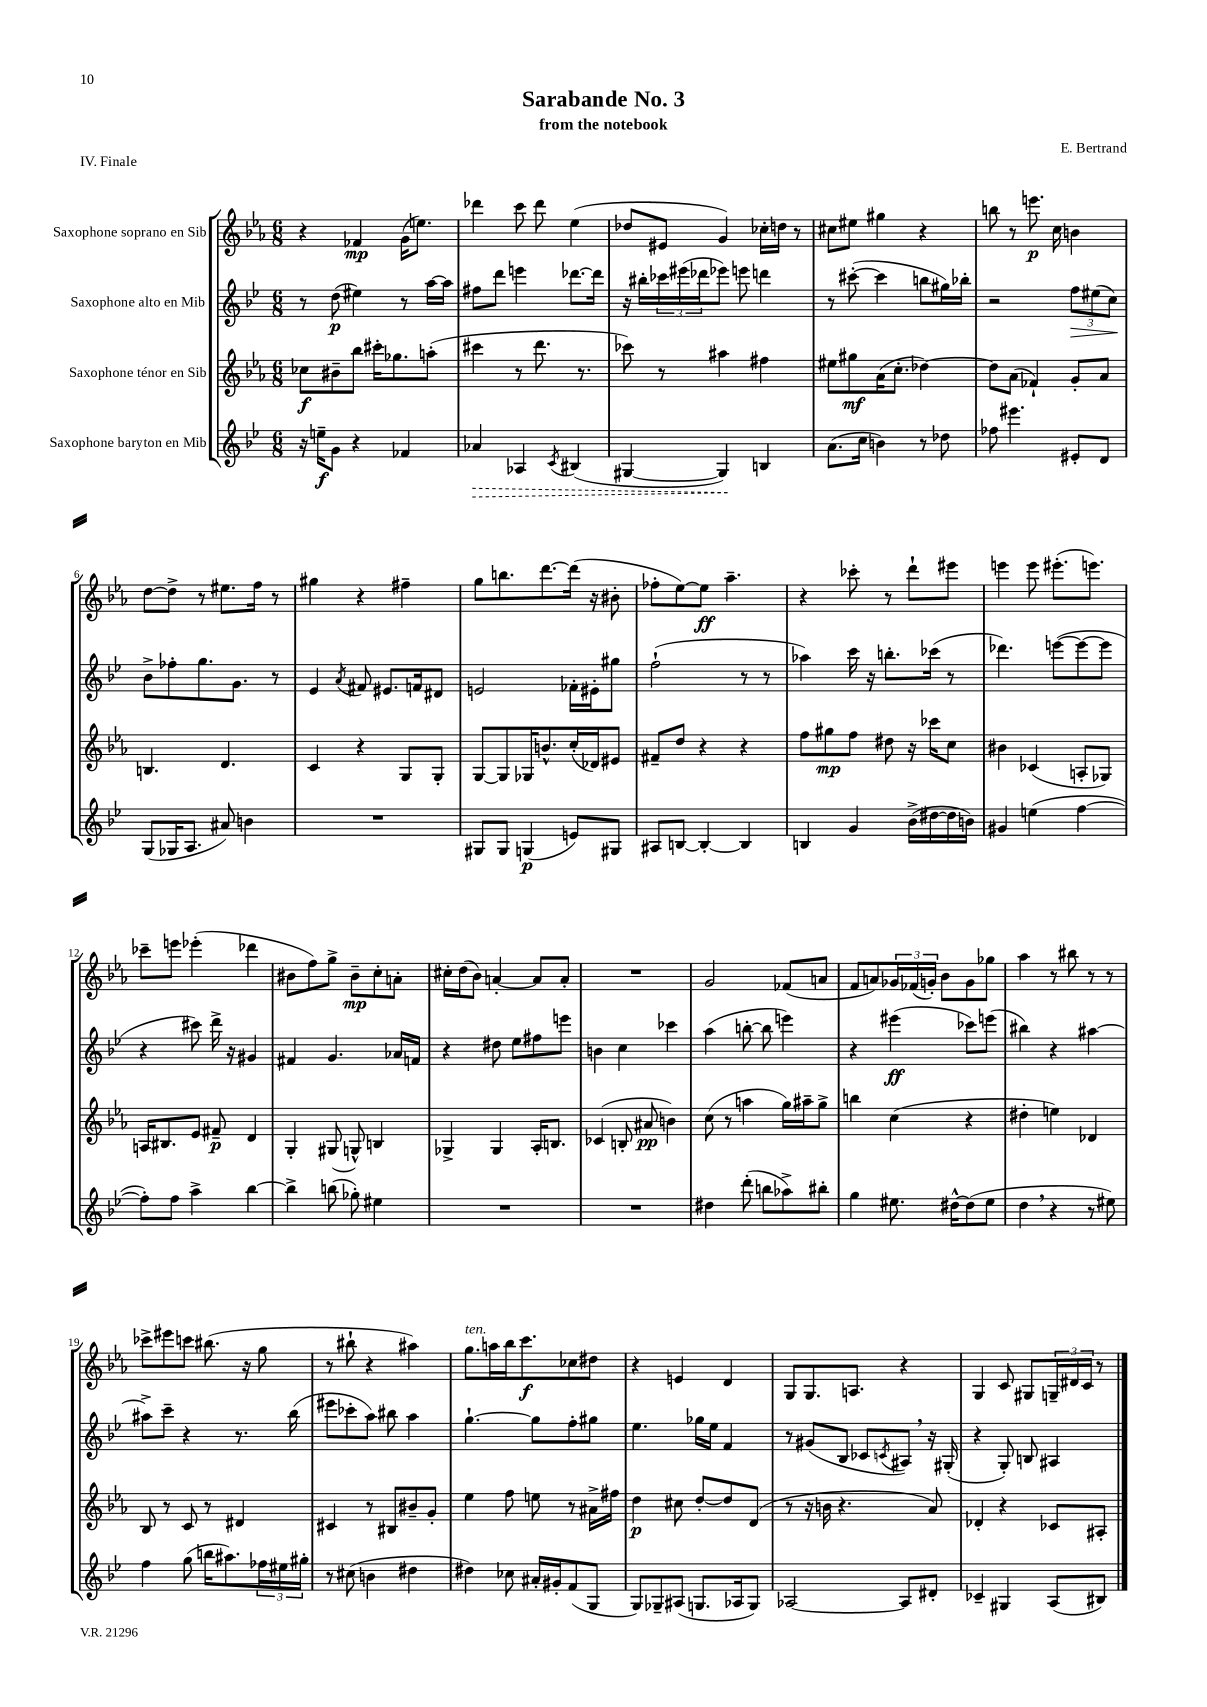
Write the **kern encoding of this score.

**kern	**kern	**kern	**kern
*staff4	*staff3	*staff2	*staff1
*clefG2	*clefG2	*clefG2	*clefG2
*k[b-e-]	*k[b-e-a-]	*k[b-e-]	*k[b-e-a-]
*M6/8	*M6/8	*M6/8	*M6/8
16r	8cc-	8r	4r
16ee~	.	.	.
8g	8b#~	(8dd	.
4r	8bb-	4ee#)	4f-
.	16ccc#'	.	.
.	8.gg-	.	.
4f-	.	8r	(16g
.	.	.	8.ee)
.	(8aa'	[16aa	.
.	.	16aa]	.
=	=	=	=
4a-	4ccc#	8ff#	4ddd-
.	.	8ddd	.
4A-	8r	4eee	8ccc
.	8.ddd	.	8ddd-
8qc	.	.	.
(4B#	.	[8.ddd-	(4ee-
.	8.r	.	.
.	.	16ddd-]	.
=	=	=	=
[4G#	8ccc-)	16r	8dd-
.	.	16bb#'	.
.	8r	24ccc-	8e#
.	.	(24eee#	.
.	.	24ddd-	.
4G#])	4aa#	8eee-)	4g)
.	.	8eee	.
4B	4ff#	4ddd	16cc-'
.	.	.	16dd
.	.	.	8r
=	=	=	=
(8.a	8ee#	8r	8cc#
.	8gg#	([8ccc#'	8ee#
16cc	.	.	.
4b)	(16a-	4ccc#]	4gg#
.	8.cc'	.	.
8r	[4dd-)	8bb	4r
8dd-	.	16gg#)	.
.	.	16bb-'	.
=	=	=	=
8ff-	8dd-]	2r	8bb
4.eee#	(8a-	.	8r
.	4f-`)	.	8.eee
.	.	.	16cc
8e#'	8g'	12ff	4b
.	.	(12ee#	.
8d	8a-	.	.
.	.	12cc)	.
=	=	=	=
(8G	4.B	8b-^	[8dd
16G-	.	8ff-'	8dd^]
8.A	.	.	.
.	.	8.gg	8r
8a#)	4.d	.	8.ee#
.	.	8.g	.
4b	.	.	.
.	.	.	16ff
.	.	8r	8r
=	=	=	=
2.r	4c	4e-	4gg#
.	.	8qa	.
.	4r	8f#	4r
.	.	8.e#	.
.	8G	.	4ff#~
.	.	16f	.
.	8G'	8d#	.
=	=	=	=
8G#	[8G	2e	8gg
8G#	8G]	.	8.bb
(4G	16G-	.	.
.	8.b^^	.	[8.ddd
8e)	(16cc'	16f-'	(16ddd]
.	16d-)	16e#'	16r
8G#	8e#	8gg#	8b#'
=	=	=	=
8A#	8f#~	(2ff`	8ff-'
[8B	8dd	.	[8ee-)
4B'_	4r	.	8ee-]
.	.	.	4.aa-~
4B]	4r	8r	.
.	.	8r	.
=	=	=	=
4B	8ff	4aa-)	4r
.	8gg#	.	.
4g	8ff	16ccc	8ccc-'
.	.	16r	.
.	8dd#	8.bb'	8r
(16b-^	16r	.	8ddd`
[16dd#	16ccc-	(16ccc-	.
16dd#]	8cc	8r	8eee#
16b)	.	.	.
=	=	=	=
4g#	4b#	4.ddd-)	4eee
(4ee	(4c-	.	8eee
.	.	([8eee	(8.eee#'
[4ff	8A'	8eee_	.
.	.	.	8.eee)
.	8G-)	8eee]	.
=	=	=	=
8ff'])	16A	4r	8ccc-~
.	8.B#	.	.
8ff	.	.	8eee
4aa^	8e-	8ccc#)	(4eee-'
.	8f#~	16ddd^	.
.	.	16r	.
[4bb-	4d	4g#	4ddd-
=	=	=	=
4bb-^]	4G'	4f#	8b#
.	.	.	8ff)
(8bb	(8G#	4.g	8gg^
8gg-')	8G^^)	.	8b#~
4ee#	4B	.	8cc'
.	.	16a-	8a'
.	.	16f	.
=	=	=	=
2.r	4G-^	4r	16cc#'
.	.	.	(16dd
.	.	.	8b-)
.	4G-	8dd#	[4a'
.	.	8ee-	.
.	16A-'	8ff#	8a]
.	8.B	.	.
.	.	8eee	8a'
=	=	=	=
2.r	(4c-	4b	2.r
.	8B'	4cc	.
.	8a#	.	.
.	4b)	4ccc-	.
=	=	=	=
4dd#	(8cc	(4aa	2g
.	8r	.	.
(8ddd'	4aa	[8bb'	.
8bb	.	8bb]	.
8aa-^)	16gg)	4eee)	(8f-
.	16aa#~	.	.
8bb#'	8gg^	.	8a
=	=	=	=
4gg	4bb	4r	8f
.	.	.	8a)
8.ee#	(4cc	(4eee#	24g-
.	.	.	(24f-
.	.	.	24g')
.	.	.	8b-
[16dd#^^	.	.	.
(8dd#]	4r	8ccc-)	8g
8ee#	.	(8eee	8gg-
=	=	=	=
4dd	4dd#'	4bb#)	4aa-
4r	4ee)	4r	8r
.	.	.	8bb#
8r	4d-	[4aa#	8r
8ee#)	.	.	8r
=	=	=	=
4ff	8B-	8aa#^]	8ccc-^
.	8r	8ccc~	8eee#
(8gg	8c	4r	8ccc
16bb	8r	.	(8.bb#
8.aa#)	.	.	.
.	4d#	8.r	.
.	.	.	16r
24ff-	.	.	8gg
24ee#	.	.	.
.	.	(16bb-	.
24gg#'	.	.	.
=	=	=	=
8r	4c#	8eee#	8r
(8cc#	.	8ccc-'	8bb#`
4b	8r	8aa)	4r
.	8B#	8bb#	.
4dd#	8b#~	4aa	4aa#)
.	8g'	.	.
=	=	=	=
4dd#)	4ee-	[4.gg`	8.gg
.	.	.	16aa
8cc-	8ff	.	16bb-
.	.	.	8.ccc
16a#'	8ee	8gg]	.
16g#'	.	.	.
(8f	8r	8ff'	8cc-
8G	16a#^	8gg#	8dd#
.	16ff#	.	.
=	=	=	=
8G)	4dd	4.ee-	4r
8G-~	.	.	.
(8A#	8cc#	.	4e
8.G	[8dd'	16gg-	.
.	.	16ee-	.
.	8dd]	4f	4d
16A-	.	.	.
8G)	(8d	.	.
=	=	=	=
[2A-	8r	8r	8G
.	16r	(8g#	8.G
.	16b	.	.
.	4.r	8B-	.
.	.	.	8.A
.	.	8c-	.
.	.	8qc	.
8A-]	.	8A#)	4r
8d#'	8a-)	16r	.
.	.	(16G#'	.
=	=	=	=
4c-~	4d-'	4r	4G
4G#	4r	8G')	8c
.	.	8B	8G#
(8A	8c-	4A#	24G~
.	.	.	24d#
.	.	.	24c
8B#)	8A#'	.	8r
==	==	==	==
*-	*-	*-	*-
